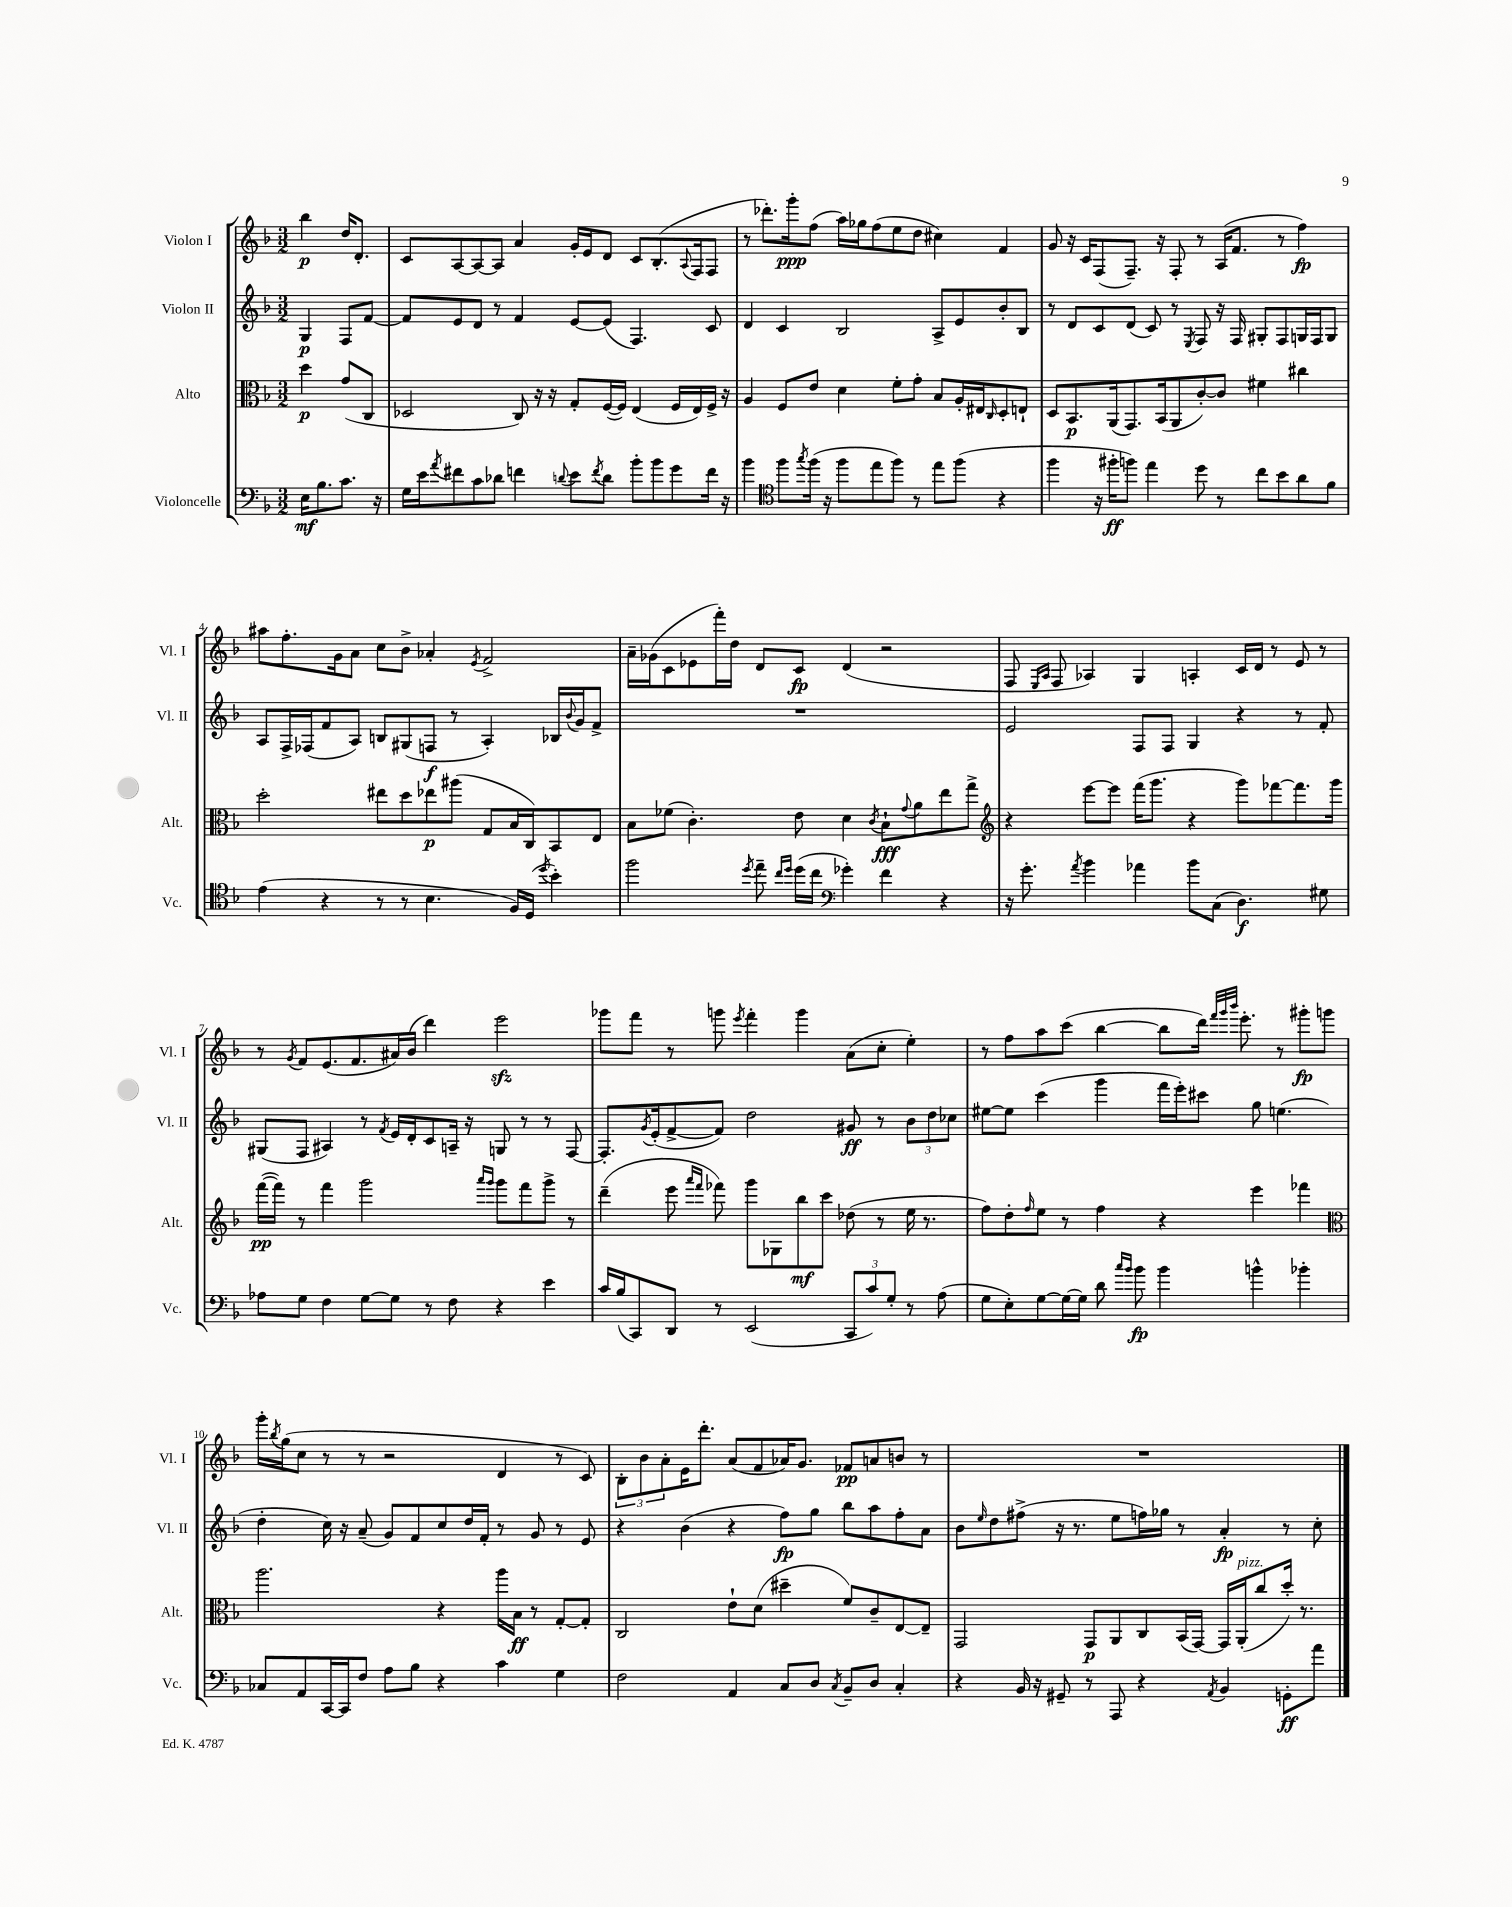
<<
\new StaffGroup <<
\new Staff = "s0" \with { instrumentName = "Violon I" shortInstrumentName = "Vl. I" } {
    \clef treble \key f \major \numericTimeSignature \time 3/2 \partial 2
    bes''4\p d''16 d'8.-. |
    c'8 a8~ a8~ a8 a'4 g'16-. e'16 d'8 c'8 bes8.-.( \appoggiatura { a8 } f16 f8 |
    r8 des'''8.-.) g'''16-.\ppp f''8( a''16) ges''16 f''8( e''8 d''8 cis''4) f'4 |
    g'8 r16 c'16 f8( f8.--) r16 f8-. r8 a16( f'8. r8 f''4\fp) |
    ais''8 f''8.-. g'16 a'8 c''8 bes'8-> aes'4-. \acciaccatura { e'8 } f'2-> |
    a'16-- ges'16( c'8 ees'8 f'''16-.) d''16 d'8 c'8\fp d'4( r2 |
    f8 \grace { e16 a16 } f8 aes4) g4 a4-. c'16 d'16 r8 e'8 r8 |
    r8 \acciaccatura { g'8 } f'8 e'8.( f'8. ais'16) bes'16( d'''4) e'''2\sfz |
    ges'''8 f'''8 r8 g'''8 \acciaccatura { e'''8 } f'''4-. g'''4 a'8( c''8-. e''4-.) |
    r8 f''8 a''8 c'''8( bes''4~ bes''8 d'''16) \grace { f'''32 g'''32 bes'''32 } e'''8.-. r8 gis'''8-.\fp g'''8 |
    g'''16-. \acciaccatura { bes''8 } g''16( c''8 r8 r8 r2 d'4 r8 c'8) |
    \tuplet 3/2 { bes8-. bes'8 a'8-. } e'16 d'''8.-. a'8( f'8 aes'16) g'8. fes'8\pp a'8 b'8 r8 |
    R1. \bar "|." |
}
\new Staff = "s1" \with { instrumentName = "Violon II" shortInstrumentName = "Vl. II" } {
    \clef treble \key f \major \numericTimeSignature \time 3/2 \partial 2
    g4\p f8 f'8~ |
    f'8 e'8 d'8 r8 f'4 e'8~ e'8( f4.) c'8 |
    d'4 c'4 bes2 a8-> e'8 bes'8-. bes8 |
    r8 d'8 c'8 d'8( c'8) r8 \acciaccatura { e8 } f8 r16 f16 gis8-. f8 g16 f16 g8 |
    a8 f16-> fes16( f'8 a8) b8 gis8( f8\f r8 a4-.) bes16 \appoggiatura { bes'8 } g'16 f'8-> |
    R1. |
    e'2 f8 f8 g4 r4 r8 f'8-. |
    gis8( f8 ais4) r8 \acciaccatura { f'8 } e'16 d'16-. c'8 a16-- r16 g8 r8 r8 f8~ |
    f8.-. \acciaccatura { g'8 } e'16-.( f'8~-> f'8) d''2 gis'8\ff r8 \tuplet 3/2 { bes'8 d''8 ces''8 } |
    eis''8~ eis''8 c'''4( g'''4 f'''16 e'''16-.) cis'''8 g''8 e''4.( |
    d''4-. c''16) r16 a'8--( g'8) f'8 c''8 d''16 f'16-. r8 g'8 r8 e'8 |
    r4 bes'4( r4 f''8\fp) g''8 bes''8 a''8 f''8-. a'8 |
    bes'8 \grace { e''16 } d''8 fis''8->( r16 r8. e''8 f''16) ges''16 r8 a'4-.\fp r8 c''8-. \bar "|." |
}
\new Staff = "s2" \with { instrumentName = "Alto" shortInstrumentName = "Alt." } {
    \clef alto \key f \major \numericTimeSignature \time 3/2 \partial 2
    d''4\p g'8( c8 |
    des2 c8) r16 r16 g8-. f16~( f16) e4( f16 e16) f16-> r16 |
    a4 f8 e'8 d'4 f'8-. g'8-. bes8 a16-. eis16 \grace { c16 } d8-. e8-! |
    d8 bes,8.\p a,16( g,8.) bes,16( a,8 c'8~-.) c'8 fis'4 cis''4 |
    d''2-. eis''8 d''8 ees''8\p ais''8( g8 bes16 c16) bes,8 e8 |
    bes8 fes'8( c'4.-.) e'8 d'4 \acciaccatura { c'8 } bes8-!\fff \appoggiatura { g'8 } a'8 e''8 g''8-> |
    \clef treble r4 e'''8~ e'''8 f'''16( g'''8. r4 g'''8) fes'''8~ fes'''8. g'''16 |
    f'''16~\pp( f'''16) r8 f'''4 g'''2 \grace { a'''16 g'''16 } g'''8 f'''8 g'''8-> r8 |
    d'''4--( e'''8 \grace { a'''16 f'''16 } fes'''8) g'''8 ges8 bes''8\mf c'''8 des''8( r8 e''16 r8. |
    f''8) d''8-. \grace { f''16 } e''8 r8 f''4 r4 e'''4 fes'''4 |
    \clef alto a''2. r4 a''16 bes16\ff r8 g8~-. g8-. |
    c2 e'8-! d'8( dis''4-- f'8) c'8-- e8~ e8-- |
    g,2 g,8\p a,8 c8 bes,16( g,16~) g,16 a,16-.^\markup { \italic "pizz." }( c''8 d''16-.) r8. \bar "|." |
}
\new Staff = "s3" \with { instrumentName = "Violoncelle" shortInstrumentName = "Vc." } {
    \clef bass \key f \major \numericTimeSignature \time 3/2 \partial 2
    e16\mf bes8. c'8. r16 |
    g16 e'16 \acciaccatura { a'8 } fis'8 c'8 des'8 f'4 \appoggiatura { d'8 } e'8 \acciaccatura { f'8 } d'8 bes'8-. bes'8 g'8 f'16 r16 |
    bes'4 \clef tenor f''8 \acciaccatura { g''8 } f''16( r16 f''8 e''8 f''8) r8 e''8 f''8( r4 |
    f''4 r16 fis''16-.\ff f''8) e''4 d''8 r8 c''8 bes'8 a'8 f'8 |
    e'4( r4 r8 r8 bes4. f16) d16( \acciaccatura { d''8 } bes'4-.) |
    f''2 \acciaccatura { d''8 } e''8-- \grace { c''16 d''16 } d''16( c''16 \clef bass ges'4-.) f'4 r4 |
    r16 g'8.-. \acciaccatura { a'8 } bes'4 aes'4 bes'8 c8( d4.\f) gis8 |
    aes8 g8 f4 g8~ g8 r8 f8 r4 e'4 |
    c'16 bes16( c,8) d,8 r8 e,2( \tuplet 3/2 { c,8 c'8) g8-. } r8 a8( |
    g8 e8-.) g8~ g16~ g16 d'8 \grace { c''16 bes'16 } bes'8\fp bes'4 b'4-^ bes'4-. |
    ces8 a,8 c,16~ c,16 f8 a8 bes8 r4 c'4 g4 |
    f2 a,4 c8 d8 \acciaccatura { c8 } bes,8-- d8 c4-. |
    r4 bes,16 r16 gis,8-- r8 a,,8 r4 \acciaccatura { a,8 } bes,4 g,8-.\ff a'8 \bar "|." |
}
>>
>>
